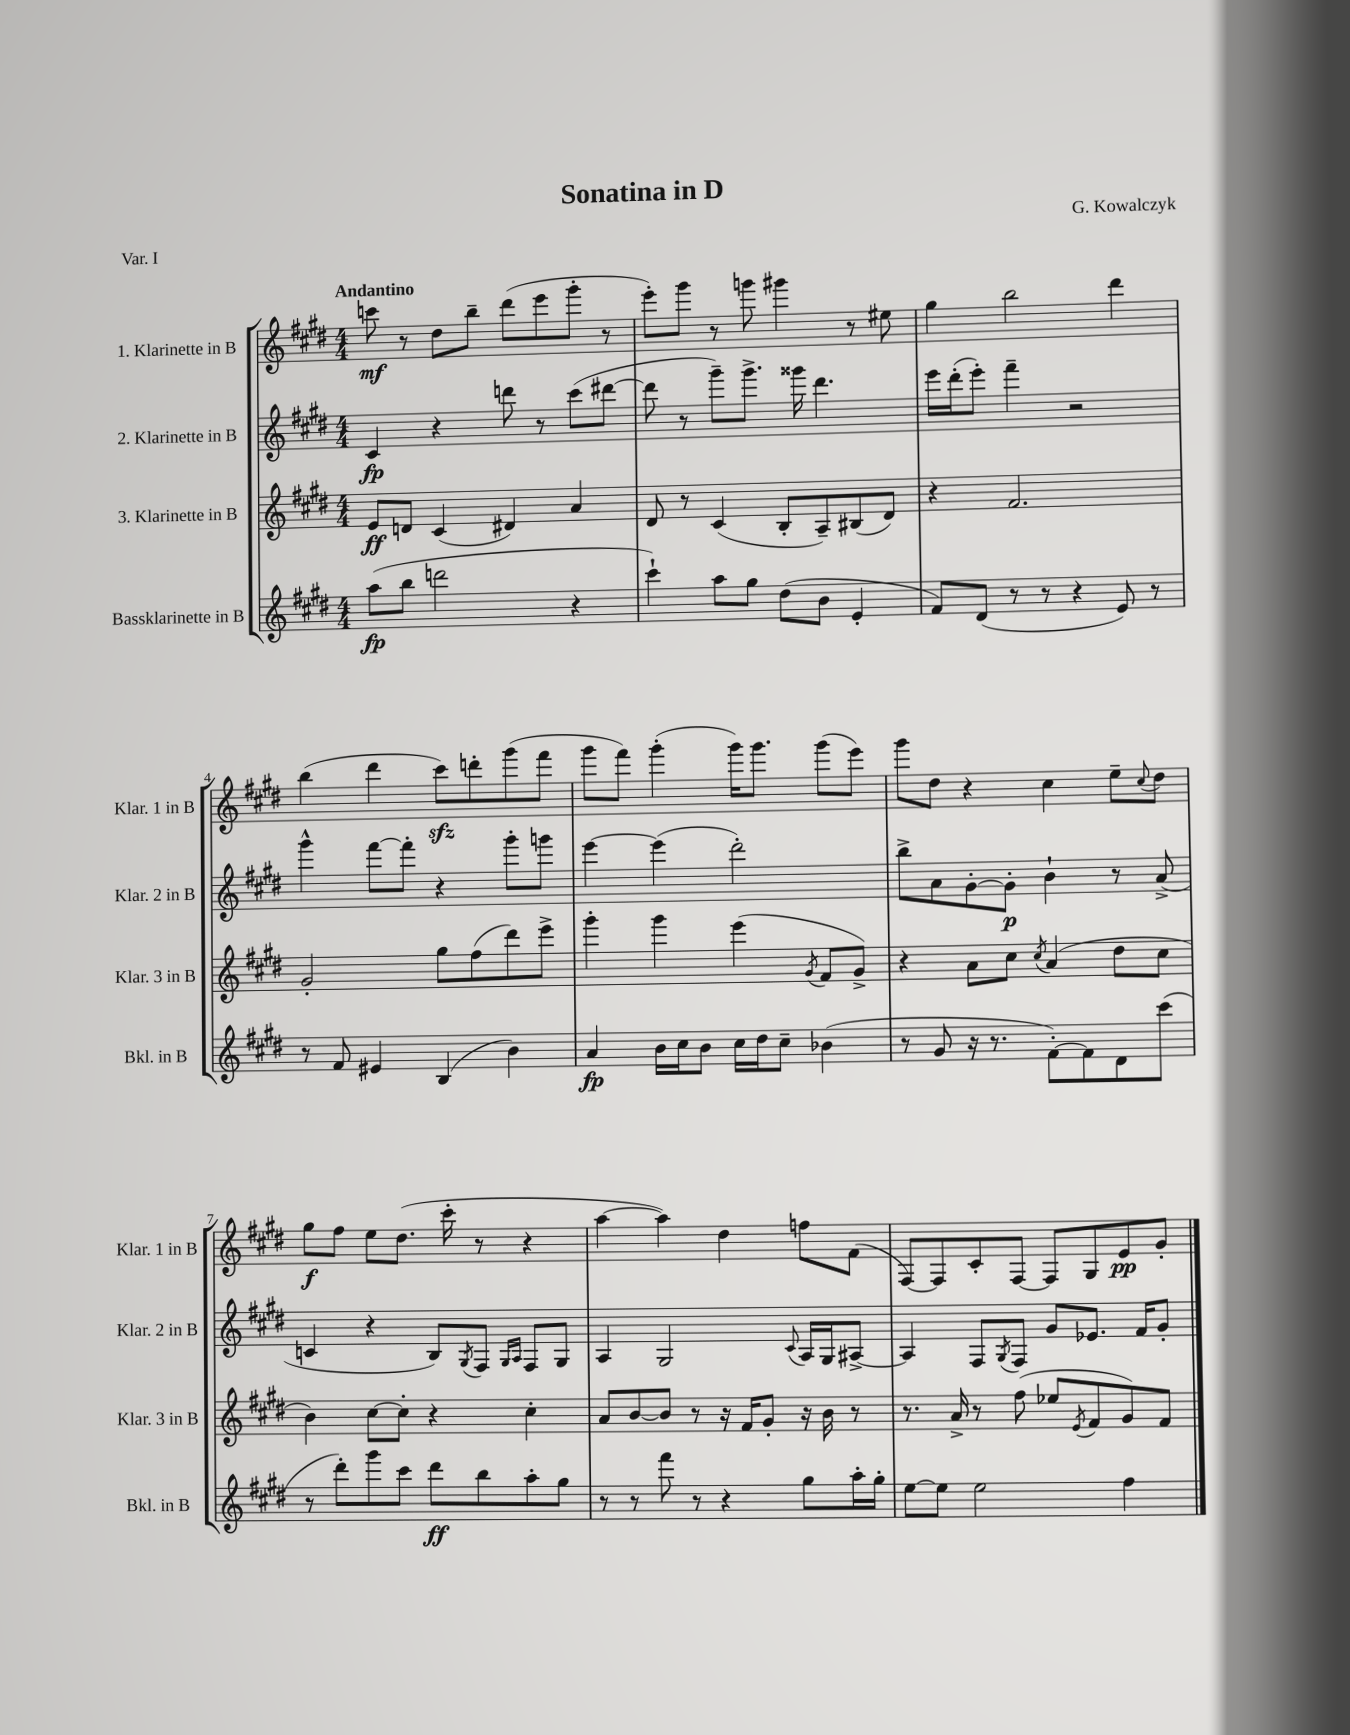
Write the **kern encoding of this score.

**kern	**dynam	**kern	**dynam	**kern	**dynam	**kern	**dynam
*part4	*part4	*part3	*part3	*part2	*part2	*part1	*part1
*staff4	*staff4	*staff3	*staff3	*staff2	*staff2	*staff1	*staff1
*I"Bassklarinette in B	*	*I"3. Klarinette in B	*	*I"2. Klarinette in B	*	*I"1. Klarinette in B	*
*I'Bkl. in B	*	*I'Klar. 3 in B	*	*I'Klar. 2 in B	*	*I'Klar. 1 in B	*
*clefG2	*	*clefG2	*	*clefG2	*	*clefG2	*
*k[f#c#g#d#]	*	*k[f#c#g#d#]	*	*k[f#c#g#d#]	*	*k[f#c#g#d#]	*
*M4/4	*	*M4/4	*	*M4/4	*	*M4/4	*
=1	=1	=1	=1	=1	=1	=1	=1
!	!	!	!	!	!	!LO:TX:a:B:t=Andantino	!
(8aa\L	fp	8e/L	ff	4c#/	fp	8cccn\	mf
8bb\J	.	8dn/J	.	.	.	8r	.
2dddn\	.	(4c#/	.	4r	.	8dd#\L	.
.	.	.	.	.	.	8bb~\J	.
.	.	4d#X/)	.	8dddn\	.	(8ddd#\L	.
.	.	.	.	8r	.	8eee\	.
4r	.	4a/	.	(8ccc#\L	.	8ggg#'\J	.
.	.	.	.	[8ddd#X\J	.	8r	.
=2	=2	=2	=2	=2	=2	=2	=2
4ccc#`\)	.	8d#/	.	8ddd#\]	.	8eee'\L)	.
.	.	8r	.	8r	.	8ggg#\J	.
8aa\L	.	(4c#/	.	8ggg#~\L)	.	8r	.
8gg#\J	.	.	.	8.ggg#^\J	.	8gggn\	.
(8dd#\L	.	8B'/L	.	.	.	4ggg#X\	.
.	.	.	.	16ggg##X\	.	.	.
8b\J	.	8A~/)	.	4.ddd#\	.	.	.
4e'/	.	(8B#X/	.	.	.	8r	.
.	.	8d#/J)	.	.	.	8ee#X\	.
=3	=3	=3	=3	=3	=3	=3	=3
8f#/L)	.	4r	.	16eee\LL	.	4gg#\	.
.	.	.	.	(16ddd#'\J	.	.	.
(8d#/J	.	.	.	8eee'\J)	.	.	.
8r	.	2.f#/	.	4fff#~\	.	2bb\	.
8r	.	.	.	.	.	.	.
4r	.	.	.	2r	.	.	.
8e/)	.	.	.	.	.	4ddd#\	.
8r	.	.	.	.	.	.	.
!!LO:LB:g=z
=4	=4	=4	=4	=4	=4	=4	=4
8r	.	2g#'/	.	4ggg#^^\	.	(4bb\	.
8f#/	.	.	.	.	.	.	.
4e#X/	.	.	.	[8fff#\L	.	4ddd#\	.
.	.	.	.	8fff#'\J]	.	.	.
(4B/	.	8gg#\L	.	4r	.	8ccc#zz\L)	.
.	.	(8ff#\	.	.	.	8dddn'\	.
4b\)	.	8ddd#\)	.	8ggg#'\L	.	(8ggg#\	.
.	.	8eee^\J	.	8gggn\J	.	8fff#\J	.
=5	=5	=5	=5	=5	=5	=5	=5
4a/	fp	4ggg#'\	.	[4eee\	.	8ggg#\L	.
.	.	.	.	.	.	8fff#\J)	.
16b\LL	.	4ggg#\	.	(4eee\]	.	(4ggg#'\	.
16cc#\J	.	.	.	.	.	.	.
8b\J	.	.	.	.	.	.	.
16cc#\LL	.	(4eee\	.	2ddd#'\)	.	16ggg#\KL)	.
16dd#\J	.	.	.	.	.	8.ggg#\J	.
8cc#~\J	.	.	.	.	.	.	.
.	.	8qg#/	.	.	.	.	.
(4b-X\	.	8f#/L	.	.	.	(8ggg#\L	.
.	.	8g#^/J)	.	.	.	8eee\J)	.
=6	=6	=6	=6	=6	=6	=6	=6
8r	.	4r	.	8bb^\L	.	8ggg#\L	.
8g#/	.	.	.	8a\	.	8dd#\J	.
16r	.	8a\L	.	[8g#'\	.	4r	.
8.r	.	.	.	.	.	.	.
.	.	8cc#\J	.	8g#'\J]	p	.	.
.	.	8qcc#/	.	.	.	.	.
[8f#'\L)	.	(4a/	.	4b`\	.	4cc#\	.
8f#\]	.	.	.	.	.	.	.
8d#\	.	8dd#\L	.	8r	.	8ee~\L	.
.	.	.	.	.	.	8qqcc#/	.
(8ccc#\J	.	8cc#\J	.	(8a^/	.	8dd#\J	.
!!LO:LB:g=z
=7	=7	=7	=7	=7	=7	=7	=7
8r	.	4b\)	.	4cn/	.	8gg#\L	f
8ddd#'\L)	.	.	.	.	.	8ff#\J	.
8ggg#\	.	[8cc#\L	.	4r	.	8ee\L	.
8ccc#\J	.	8cc#'\J]	.	.	.	(8.dd#\J	.
8ddd#\L	ff	4r	.	8B/L)	.	.	.
.	.	.	.	.	.	16ccc#'\	.
.	.	.	.	8qG#/	.	.	.
8bb\	.	.	.	8F#/J	.	8r	.
.	.	.	.	16qqG#/LL	.	.	.
.	.	.	.	16qqA/JJ	.	.	.
8aa'\	.	4cc#'\	.	8F#/L	.	4r	.
8gg#\J	.	.	.	8G#/J	.	.	.
=8	=8	=8	=8	=8	=8	=8	=8
8r	.	8a/L	.	4A/	.	[4aa\	.
8r	.	[8b/	.	.	.	.	.
8fff#\	.	8b/J]	.	2G#/	.	4aa\])	.
8r	.	8r	.	.	.	.	.
4r	.	16r	.	.	.	4dd#\	.
.	.	16f#/KL	.	.	.	.	.
.	.	8g#'/J	.	.	.	.	.
.	.	.	.	8qqc#/	.	.	.
8gg#\L	.	16r	.	16A/LL	.	8ffn\L	.
.	.	16b\	.	16G#/J	.	.	.
16aa'\L	.	8r	.	[8A#X^/J	.	(8f#\J	.
16gg#'\JJ	.	.	.	.	.	.	.
=9	=9	=9	=9	=9	=9	=9	=9
[8ee\L	.	8.r	.	4A#/]	.	[8F#/L)	.
8ee\J]	.	.	.	.	.	8F#/]	.
.	.	16a^/	.	.	.	.	.
2ee\	.	8r	.	8F#/L	.	8c#'/	.
.	.	.	.	8qG#/	.	.	.
.	.	(8ff#\	.	8F#/J	.	[8F#/J	.
.	.	8ee-X/L	.	8g#/L	.	8F#/L]	.
.	.	8qe/	.	.	.	.	.
.	.	8f#/	.	8.e-X/J	.	8G#/	.
4ff#\	.	8g#/)	.	.	.	8e/	pp
.	.	.	.	16f#/KL	.	.	.
.	.	8f#/J	.	8g#'/J	.	8g#'/J	.
==	==	==	==	==	==	==	==
*-	*-	*-	*-	*-	*-	*-	*-
